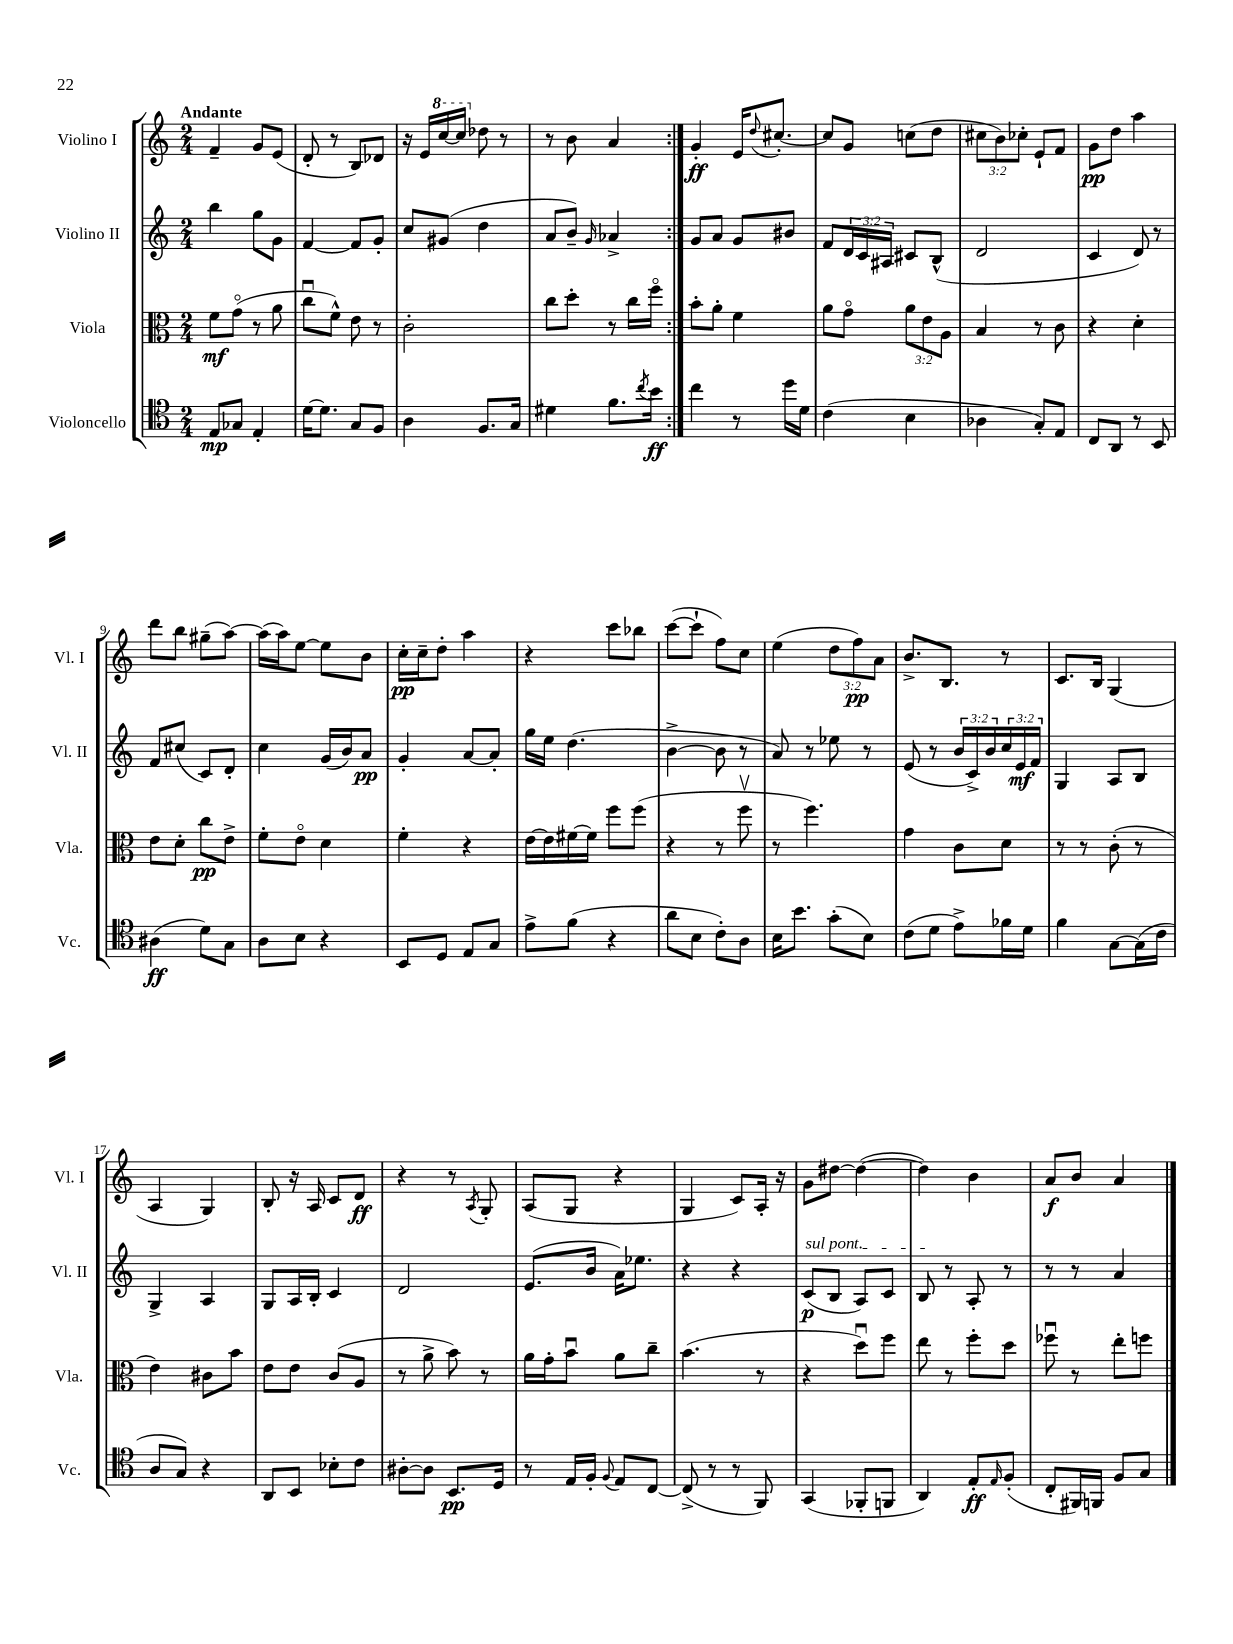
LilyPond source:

<<
\new StaffGroup <<
\new Staff = "s0" \with { instrumentName = "Violino I" shortInstrumentName = "Vl. I" } {
    \clef treble \key c \major \numericTimeSignature \time 2/4 \override Staff.TupletNumber.text = #tuplet-number::calc-fraction-text \tempo "Andante"
    \repeat volta 2 { f'4-- g'8 e'8( |
    d'8-. r8 b8) des'8 |
    r16 e'16 \ottava #1 c'''16~ c'''16 \ottava #0 des''8 r8 |
    r8 b'8 a'4 | }
    g'4-.\ff e'16 \appoggiatura { d''8 } cis''8.~-. |
    cis''8 g'8 c''8( d''8 |
    \tuplet 3/2 { cis''8 b'8) ces''8-. } e'8-! f'8 |
    g'8\pp d''8 a''4 |
    d'''8 b''8 gis''8--( a''8~) |
    a''16( a''16) e''8~ e''8 b'8 |
    c''16-.\pp c''16-- d''8-. a''4 |
    r4 c'''8 bes''8 |
    c'''8~( c'''8-! f''8) c''8 |
    e''4( \tuplet 3/2 { d''8 f''8\pp) a'8 } |
    b'8.-> b8. r8 |
    c'8. b16 g4( |
    a4 g4) |
    b8-. r16 a16 c'8 d'8\ff |
    r4 r8 \acciaccatura { a8 } g8-. |
    a8( g8 r4 |
    g4 c'8) a16-. r16 |
    g'8 dis''8~ dis''4~( |
    dis''4) b'4 |
    a'8\f b'8 a'4 \bar "|." |
}
\new Staff = "s1" \with { instrumentName = "Violino II" shortInstrumentName = "Vl. II" } {
    \clef treble \key c \major \numericTimeSignature \time 2/4 \override Staff.TupletNumber.text = #tuplet-number::calc-fraction-text
    \repeat volta 2 { b''4 g''8 g'8 |
    f'4~ f'8 g'8-. |
    c''8 gis'8( d''4 |
    a'8 b'8--) \grace { g'16 } aes'4-> | }
    g'8 a'8 g'8 bis'8 |
    f'8 \tuplet 3/2 { d'16 c'16 ais16 } cis'8 b8-^( |
    d'2 |
    c'4 d'8) r8 |
    f'8 cis''8( c'8) d'8-. |
    c''4 g'16( b'16) a'8\pp |
    g'4-. a'8~ a'8-. |
    g''16 e''16 d''4.( |
    b'4~-> b'8 r8 |
    a'8) r8 ees''8 r8 |
    e'8( r8 \tuplet 3/2 { b'16 c'16->) b'16 } \tuplet 3/2 { c''16 e'16\mf f'16 } |
    g4 a8 b8 |
    g4-> a4 |
    g8 a16 b16-. c'4 |
    d'2 |
    e'8.( b'16 a'16) ees''8. |
    r4 r4 |
    \once \override TextSpanner.bound-details.left.text = \markup { \italic "sul pont." } c'8\p\startTextSpan( b8 a8) c'8 |
    b8\stopTextSpan r8 a8-. r8 |
    r8 r8 a'4 \bar "|." |
}
\new Staff = "s2" \with { instrumentName = "Viola" shortInstrumentName = "Vla." } {
    \clef alto \key c \major \numericTimeSignature \time 2/4 \override Staff.TupletNumber.text = #tuplet-number::calc-fraction-text
    \repeat volta 2 { f'8\mf g'8\flageolet( r8 a'8 |
    c''8\downbow f'8-^) e'8 r8 |
    c'2-. |
    c''8 d''8-. r8 c''16 f''16\flageolet | }
    b'8-. a'8-. f'4 |
    a'8 g'8\flageolet \tuplet 3/2 { a'8 e'8 a8 } |
    b4 r8 c'8 |
    r4 d'4-. |
    e'8 d'8-. c''8\pp e'8-> |
    f'8-. e'8\flageolet d'4 |
    f'4-. r4 |
    e'16~ e'16 fis'16~ fis'16 f''8 f''8( |
    r4 r8 f''8\upbow |
    r8 f''4.) |
    g'4 c'8 d'8 |
    r8 r8 c'8-.( r8 |
    e'4) cis'8 b'8 |
    e'8 e'8 c'8( a8 |
    r8 a'8-> b'8) r8 |
    a'16 g'16-. b'8\downbow a'8 c''8-- |
    b'4.( r8 |
    r4 d''8\downbow) f''8 |
    e''8 r8 f''8-. d''8 |
    fes''8\downbow r8 e''8-. f''8 \bar "|." |
}
\new Staff = "s3" \with { instrumentName = "Violoncello" shortInstrumentName = "Vc." } {
    \clef tenor \key c \major \numericTimeSignature \time 2/4
    \repeat volta 2 { e8\mp ges8 e4-. |
    d'16~ d'8. g8 f8 |
    a4 f8. g16 |
    dis'4 f'8. \acciaccatura { c''8 } b'16\ff | }
    c''4 r8 d''16 d'16 |
    c'4( b4 |
    aes4 g8-.) e8 |
    c8 a,8 r8 b,8 |
    ais4\ff( d'8) g8 |
    a8 b8 r4 |
    b,8 d8 e8 g8 |
    e'8-> f'8( r4 |
    a'8 b8 c'8-.) a8 |
    b16 b'8. g'8-.( b8) |
    c'8( d'8 e'8->) fes'16 d'16 |
    f'4 g8~ g16( c'16 |
    a8 g8) r4 |
    a,8 b,8 bes8-. c'8 |
    ais8~-. ais8 b,8.\pp d16 |
    r8 e16 f16-. \appoggiatura { f8 } e8 c8~ |
    c8->( r8 r8 f,8) |
    g,4( fes,8-. f,8 |
    a,4) e8-.\ff \grace { e16 } f8-.( |
    c8-. fis,16) f,16 f8 g8 \bar "|." |
}
>>
>>
